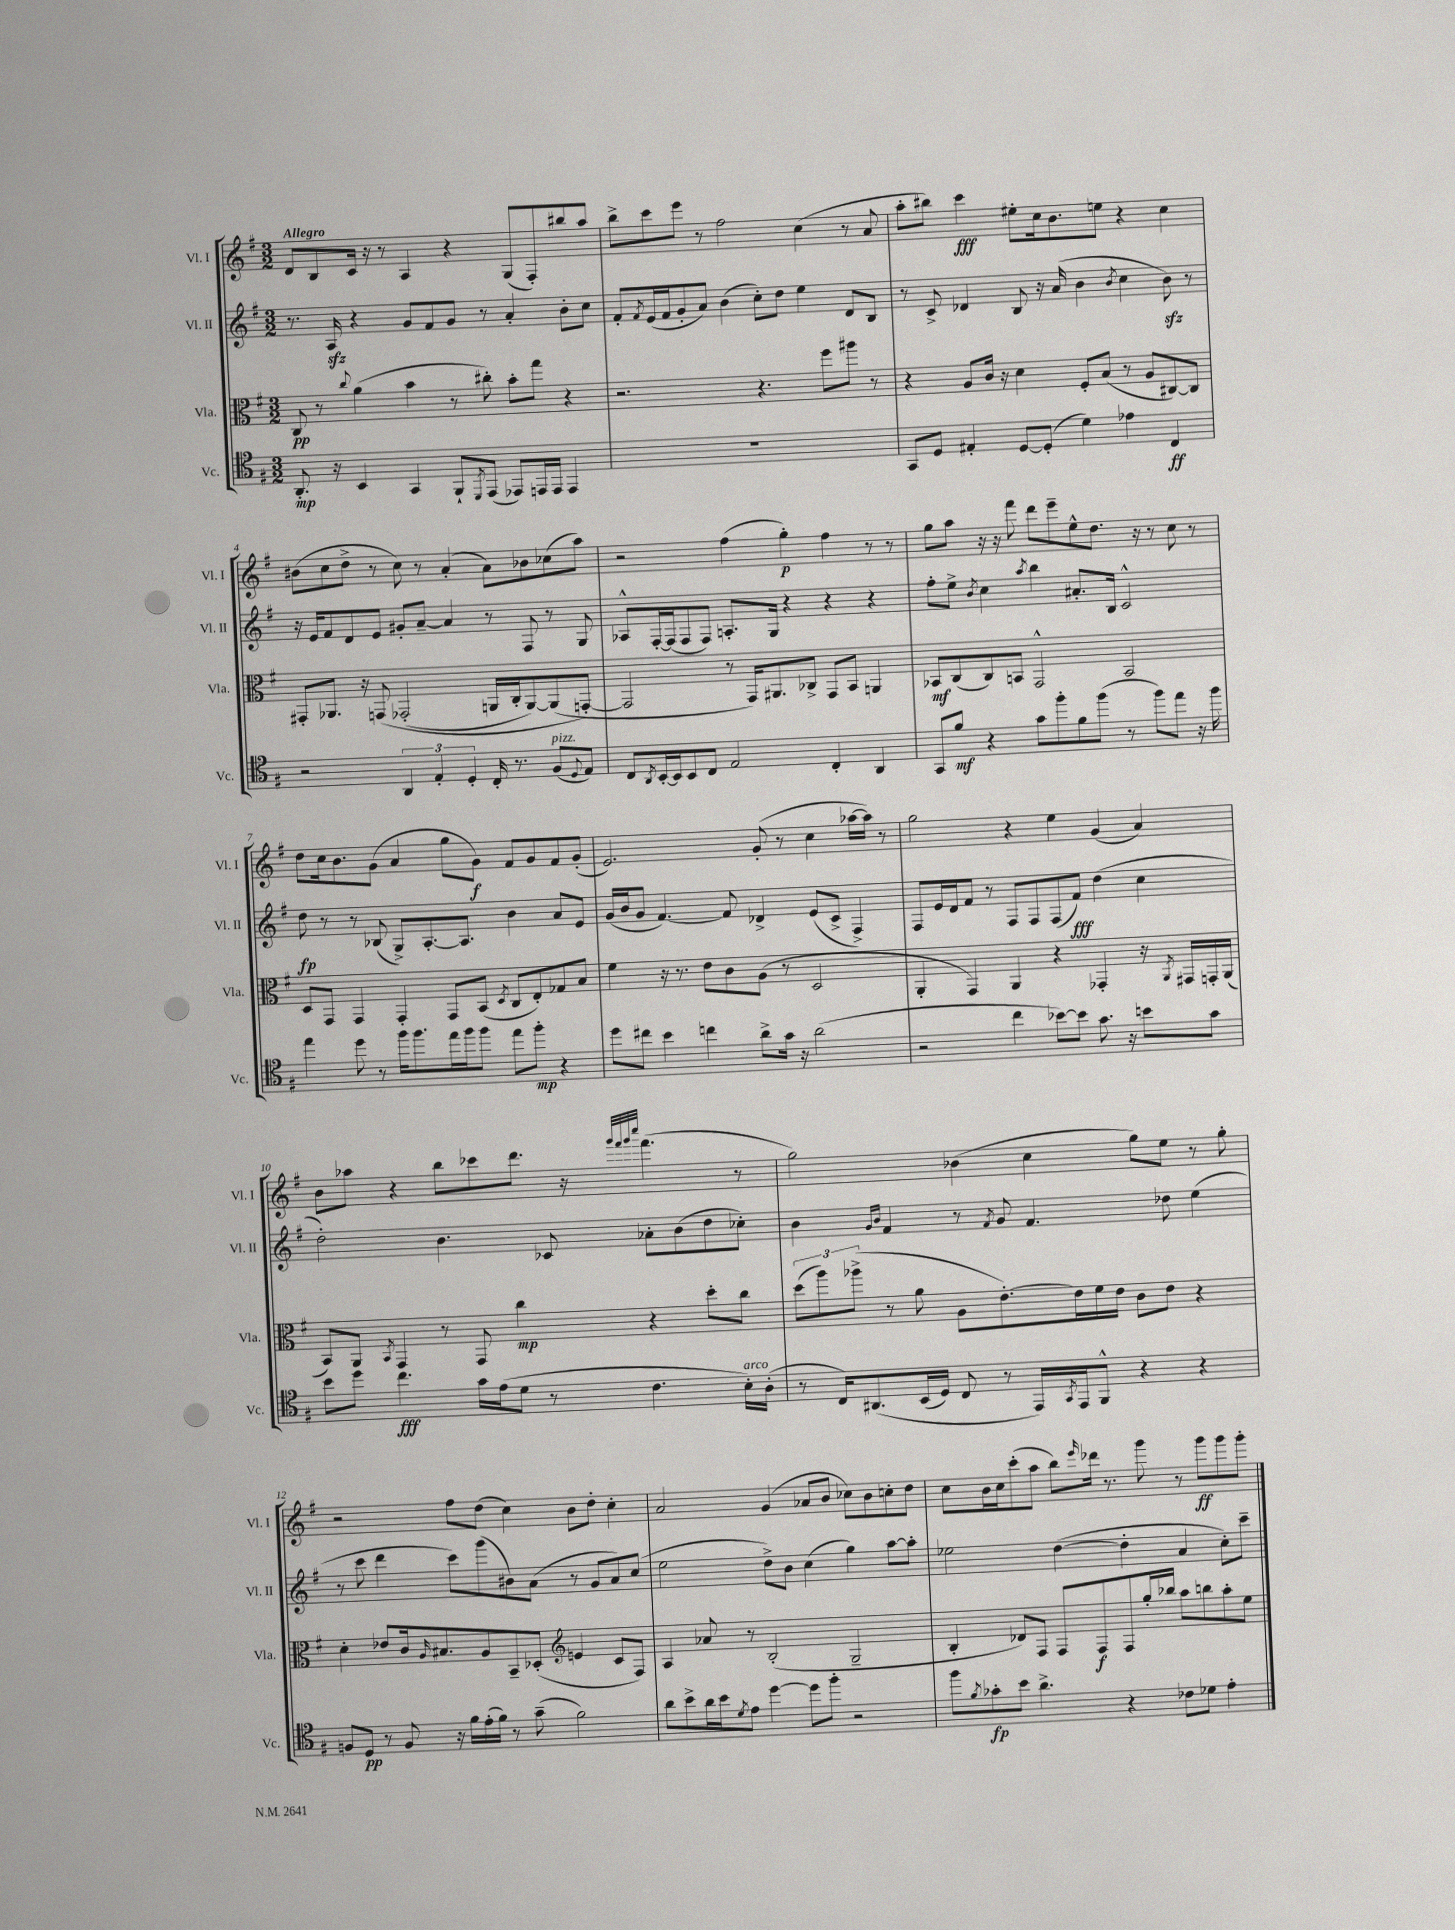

**kern	**dynam	**kern	**dynam	**kern	**dynam	**kern	**dynam
*part4	*part4	*part3	*part3	*part2	*part2	*part1	*part1
*staff4	*staff4	*staff3	*staff3	*staff2	*staff2	*staff1	*staff1
*I"Vc.	*	*I"Vla.	*	*I"Vl. II	*	*I"Vl. I	*
*I'Vc.	*	*I'Vla.	*	*I'Vl. II	*	*I'Vl. I	*
*clefC4	*	*clefC3	*	*clefG2	*	*clefG2	*
*k[f#]	*	*k[f#]	*	*k[f#]	*	*k[f#]	*
*M3/2	*	*M3/2	*	*M3/2	*	*M3/2	*
=1	=1	=1	=1	=1	=1	=1	=1
!	!	!	!	!	!	!LO:TX:a:B:t=Allegro	!
8.AA'/	mp	8C/	pp	8.r	.	8d/L	.
.	.	8r	.	.	.	8B/	.
16r	.	.	.	16Azz/	.	.	.
.	.	8qqcc/	.	.	.	.	.
4BB/	.	(4a\	.	4r	.	16c/Jk	.
.	.	.	.	.	.	16r	.
.	.	.	.	.	.	8r	.
4GG/	.	4b\	.	8g/L	.	4A/	.
.	.	.	.	8f#/	.	.	.
8FF#`/L	.	8r	.	8g/J	.	4r	.
8qDD/	.	.	.	.	.	.	.
(8EE/J	.	8cc#X'\)	.	8r	.	.	.
8EE-X/L)	.	8b'\L	.	4a'/	.	(8G/L	.
16EEn/L	.	8gg\J	.	.	.	8F#'/)	.
16EE/JJ	.	.	.	.	.	.	.
4EE/	.	4r	.	8b'\L	.	8bb#X/	.
.	.	.	.	8cc\J	.	8aa/J	.
=2	=2	=2	=2	=2	=2	=2	=2
1.r	.	2.r	.	8f#'/L	.	8bb^\L	.
.	.	.	.	8qf#/	.	.	.
.	.	.	.	(16e/L	.	8ccc\	.
.	.	.	.	16f#/J	.	.	.
.	.	.	.	8g'/	.	8eee\J	.
.	.	.	.	8a/J)	.	8r	.
.	.	.	.	(4b\	.	2ff#\	.
.	.	4.r	.	8cc'\L)	.	.	.
.	.	.	.	8dd\J	.	.	.
.	.	.	.	4ee\	.	(4cc\	.
.	.	8ff#\L	.	.	.	.	.
.	.	8aa#X\J	.	8d/L	.	8r	.
.	.	8r	.	8B/J	.	8a/	.
=3	=3	=3	=3	=3	=3	=3	=3
8GG/L	.	4r	.	8r	.	8aa'\L	.
8D/J	.	.	.	8c^/	.	8bb#X\J)	.
4E#X'/	.	8A/L	.	4d-X/	.	4ccc\	fff
.	.	16c/Jk	.	.	.	.	.
.	.	16r	.	.	.	.	.
[8D/L	.	4d\	.	8B/	.	8ee#X'\L	.
(8D'/J]	.	.	.	16r	.	16cc\k	.
.	.	.	.	(16a/	.	8.b\	.
4d\)	.	8F#'/L	.	4b\	.	.	.
.	.	(8B/J	.	.	.	8een\J	.
.	.	.	.	8qb/	.	.	.
4e-X\	.	8r	.	4cc\	.	4r	.
.	.	8A/L	.	.	.	.	.
4C/	ff	[8C#X/)	.	8bzz\)	.	4cc\	.
.	.	8C#/J]	.	8r	.	.	.
!!LO:LB:g=z
=4	=4	=4	=4	=4	=4	=4	=4
2r	.	8GG#X'/L	.	16r	.	(8b#X\L	.
.	.	.	.	16e/KL	.	.	.
.	.	8.AA-X/J	.	8f#/	.	8cc\	.
.	.	.	.	8d/	.	8dd^\J	.
.	.	16r	.	.	.	.	.
.	.	(8GGn/	.	8e/J	.	8r	.
6AA/	.	(2GG-X'/	.	8g#X'/L	.	8cc\)	.
.	.	.	.	[8a~/J	.	8r	.
6E'/	.	.	.	.	.	.	.
.	.	.	.	4a/]	.	(4a'/	.
6D'/	.	.	.	.	.	.	.
16C'/	.	16AAn/LL	.	8r	.	8a\L)	.
8.r	.	16C'/J	.	.	.	.	.
.	.	[8AA/)	.	8F#/	.	8b-X\	.
!LO:TX:a:i:t=pizz.	!	!	!	!	!	!	!
(8F#/L	.	(8AA/]	.	8r	.	(8cc-X\	.
8qqD/	.	.	.	.	.	.	.
8E/J)	.	[8GGn'/J)	.	8G/	.	8aa\J)	.
=5	=5	=5	=5	=5	=5	=5	=5
8C/L	.	2GG/]	.	8A-X^^/L	.	2r	.
8qAA/	.	.	.	.	.	.	.
[16BB'/L	.	.	.	[16F#'/L	.	.	.
16BB/J]	.	.	.	(16F#/J]	.	.	.
8BB/	.	.	.	8F#/	.	.	.
8C/J	.	.	.	8F#/J)	.	.	.
2E/	.	8r	.	8.An'/L	.	(4ff#\	.
.	.	16GG/KL)	.	.	.	.	.
.	.	8.AA#X/	.	16G/Jk	.	.	.
.	.	.	.	4r	.	4gg'\)	p
.	.	8C-X^/J	.	.	.	.	.
4C'/	.	8GG/L	.	4r	.	4ff#\	.
.	.	8BB/J	.	.	.	.	.
4AA/	.	4AAn/	.	4r	.	8r	.
.	.	.	.	.	.	8r	.
=6	=6	=6	=6	=6	=6	=6	=6
8GG/L	.	8BB-X/L	mf	8ff#'\L	.	8gg\L	.
8f#/J	mf	(8C/	.	8ee^\J	.	8aa\J	.
.	.	.	.	8qb/	.	.	.
4r	.	8C/)	.	4cc\	.	16r	.
.	.	.	.	.	.	16r	.
.	.	8BBn/J	.	.	.	8fff#\	.
.	.	.	.	8qaa/	.	.	.
8g\L	.	2GG^^/	.	4bb\	.	8ddd\L	.
8ff#'\	.	.	.	.	.	8eee~\	.
8f#\	.	.	.	8.a#X'/L	.	8ee^^\	.
(8ff#\J	.	.	.	.	.	8.dd\J	.
.	.	.	.	16B/Jk	.	.	.
8r	.	2BB/	.	2c^^/	.	.	.
.	.	.	.	.	.	16r	.
8ff#\L)	.	.	.	.	.	8r	.
8ee\J	.	.	.	.	.	8cc\	.
16r	.	.	.	.	.	8r	.
16ff#\	.	.	.	.	.	.	.
!!LO:LB:g=z
=7	=7	=7	=7	=7	=7	=7	=7
4ee\	.	8D/L	.	8dd\	fp	8dd\L	.
.	.	8GG/J	.	8r	.	16cc\k	.
.	.	.	.	.	.	8.b\	.
8dd\	.	4GG/	.	8r	.	.	.
8r	.	.	.	(8B-X/	.	(8g\J	.
16ff#\KL	.	4GG'/	.	8G^/L)	.	4a/	.
8.ff#\	.	.	.	.	.	.	.
.	.	.	.	[8.A'/	.	.	.
16ee\L	.	8GG/L	.	.	.	8gg\L	.
16ff#\J	.	.	.	8.A/J]	.	.	.
8ff#\J	.	(8BB/J	.	.	.	8g\J)	f
.	.	8qD/	.	.	.	.	.
8ee\L	.	8C/L	.	4b\	.	8f#/L	.
8ff#'\J	mp	8E'/)	.	.	.	8g/	.
4r	.	8G-X/	.	8a/L	.	8f#/	.
.	.	8B/J	.	8e/J	.	(8g'/J	.
=8	=8	=8	=8	=8	=8	=8	=8
8dd\L	.	4f#\	.	(16g/LL	.	2.e/)	.
.	.	.	.	16b/J	.	.	.
8cc#X\J	.	.	.	8g/J	.	.	.
4b\	.	16r	.	[4.f#/)	.	.	.
.	.	8.r	.	.	.	.	.
4ccn\	.	8e\L	.	.	.	.	.
.	.	8c\	.	8f#/]	.	.	.
8a^\L	.	(8A\J	.	4d-X^/	.	(8g'/	.
16g\Jk	.	8r	.	.	.	8r	.
16r	.	.	.	.	.	.	.
(2a\	.	2D/	.	(8e/L	.	4cc\	.
.	.	.	.	8c^/J	.	.	.
.	.	.	.	4F#^/)	.	[16aa-X\LL	.
.	.	.	.	.	.	16aa-\JJ])	.
.	.	.	.	.	.	8r	.
=9	=9	=9	=9	=9	=9	=9	=9
2r	.	4AA'/	.	8F#/L	.	2gg\	.
.	.	.	.	16e/L	.	.	.
.	.	.	.	16d/J	.	.	.
.	.	4GG/)	.	8f#/J	.	.	.
.	.	.	.	8r	.	.	.
4cc\	.	4AA/	.	8F#/L	.	4r	.
.	.	.	.	8F#/	.	.	.
[8b-X\L)	.	4r	.	(8F#/	.	4ee\	.
8b-\J]	.	.	.	8f#/J)	fff	.	.
8.g\	.	4GG-X'/	.	(4dd\	.	(4g/	.
16r	.	.	.	.	.	.	.
8bn\L	.	16r	.	4cc\	.	4a/)	.
.	.	8qAA/	.	.	.	.	.
.	.	16GG#X/LL	.	.	.	.	.
8g\J	.	16GGn'/	.	.	.	.	.
.	.	(16AA/JJ	.	.	.	.	.
!!LO:LB:g=z
=10	=10	=10	=10	=10	=10	=10	=10
8b\L	.	8BB/L)	.	2dd'\)	.	8b\L	.
8dd\J	.	8AA/J	.	.	.	8aa-X\J	.
.	.	8qBB/	.	.	.	.	.
4.cc\	fff	4GG/	.	.	.	4r	.
.	.	8r	.	4.b\	.	8bb\L	.
16g\LL	.	8GG/	.	.	.	8ccc-X\	.
(16e\J	.	.	.	.	.	.	.
8d\J	.	4cc\	mp	.	.	8.ddd\J	.
8r	.	.	.	8c-X/	.	.	.
.	.	.	.	.	.	16r	.
.	.	.	.	.	.	32qqggg/LLL	.
.	.	.	.	.	.	32qqfff#/	.
.	.	.	.	.	.	32qqggg/	.
.	.	.	.	.	.	32qqcccc/JJJ	.
4.c\	.	4r	.	8a-X'\L	.	(4.fff#\	.
.	.	.	.	(8b\	.	.	.
.	.	8dd'\L	.	8dd\	.	.	.
!LO:TX:a:i:t=arco	!	!	!	!	!	!	!
16B'\LL)	.	8cc\J	.	8cc-X'\J)	.	8r	.
(16A'\JJ	.	.	.	.	.	.	.
=11	=11	=11	=11	=11	=11	=11	=11
8r	.	(12dd\L	.	4b\	.	2gg\)	.
.	.	12aa\)	.	.	.	.	.
16C/KL)	.	.	.	.	.	.	.
.	.	(12aa-X^\J	.	.	.	.	.
(8.AA#X/	.	.	.	.	.	.	.
.	.	.	.	16qqg/LL	.	.	.
.	.	.	.	16qqb/JJ	.	.	.
.	.	8r	.	4f#/	.	.	.
(16BB/L	.	8a\	.	.	.	.	.
16D/JJ)	.	.	.	.	.	.	.
8C/	.	8A\L	.	8r	.	(4b-X\	.
.	.	.	.	8qf#/	.	.	.
8r	.	[8.e'\)	.	8g/	.	.	.
16EE/LL)	.	.	.	4.f#/	.	4cc\	.
8qGG/	.	.	.	.	.	.	.
16EE/J	.	16e\L]	.	.	.	.	.
8FF#^^/J	.	16f#\	.	.	.	.	.
.	.	16e\JJ	.	.	.	.	.
4r	.	8c\L	.	.	.	8gg\L)	.
.	.	8e\J	.	8dd-X\	.	8ee\J	.
4r	.	4r	.	(4ee\	.	8r	.
.	.	.	.	.	.	8gg'\	.
!!LO:LB:g=z
=12	=12	=12	=12	=12	=12	=12	=12
8Fn/L	.	4d'\	.	8r	.	2r	.
8D/J	pp	.	.	8ccc\	.	.	.
8r	.	8e-X/L	.	4ddd\	.	.	.
8F/	.	16c/k	.	.	.	.	.
.	.	16qqA/	.	.	.	.	.
.	.	8.B#X/	.	.	.	.	.
16r	.	.	.	8ccc\L)	.	8ff#\L	.
16f#\LL	.	.	.	.	.	.	.
(16e'\	.	8A/	.	(8ggg\	.	(8dd\J	.
16f#\JJ)	.	.	.	.	.	.	.
8r	.	8BB~/	.	8b#X\)	.	4cc\)	.
(8g~\	.	(8D-X'/J	.	(8a\J	.	.	.
*	*	*clefG2	*	*	*	*	*
2f#\)	.	4en/	.	8r	.	8b\L	.
.	.	.	.	8g/L	.	8dd'\J	.
.	.	8c/L	.	8a/)	.	4cc'\	.
.	.	8F#/J)	.	(8cc/J	.	.	.
=13	=13	=13	=13	=13	=13	=13	=13
8a\L	.	4A/	.	2ee\	.	2a/	.
8b^\	.	.	.	.	.	.	.
16a\L	.	8a-X/	.	.	.	.	.
16b\J	.	.	.	.	.	.	.
8qd/	.	.	.	.	.	.	.
8e\J	.	8r	.	.	.	.	.
[4dd\	.	(2B'/	.	8dd^\L)	.	(4g/	.
.	.	.	.	8b\J	.	.	.
8dd\L]	.	.	.	(4cc\	.	8a-X/L	.
8ff#'\J	.	.	.	.	.	8b/J	.
2r	.	2G~/	.	4gg\)	.	8cc-X\L)	.
.	.	.	.	.	.	8b\	.
.	.	.	.	[8aa\L	.	8ccn'\	.
.	.	.	.	8aa'\J]	.	8dd\J	.
=14	=14	=14	=14	=14	=14	=14	=14
8ff#\L	.	4B'/	.	2ee-X\	.	8cc\L	.
8qf#/	.	.	.	.	.	.	.
8g-X'\	fp	.	.	.	.	16b\L	.
.	.	.	.	.	.	16cc\J	.
8b\J	.	8d-X/L)	.	.	.	(8ccc'\	.
4.a^\	.	8F#/J	.	.	.	8aa\J	.
.	.	8F#/L	.	([4dd\	.	8bb\L)	.
.	.	.	.	.	.	16qqeee/	.
.	.	8F#/	f	.	.	16ddd-X\Jk	.
.	.	.	.	.	.	8.r	.
4r	.	8F#/	.	4dd'\]	.	.	.
.	.	16gg'/L	.	.	.	8ggg\	.
.	.	16bb-X/JJ	.	.	.	.	.
8c-X\L	.	8aa\L	.	4a/	.	8r	.
8d-X\J	.	8bbn\	.	.	.	8ggg\L	ff
4e'\	.	8aa'\	.	8cc'\L)	.	8ggg\	.
.	.	8ee\J	.	8ccc~\J	.	8ggg'\J	.
==	==	==	==	==	==	==	==
*-	*-	*-	*-	*-	*-	*-	*-
